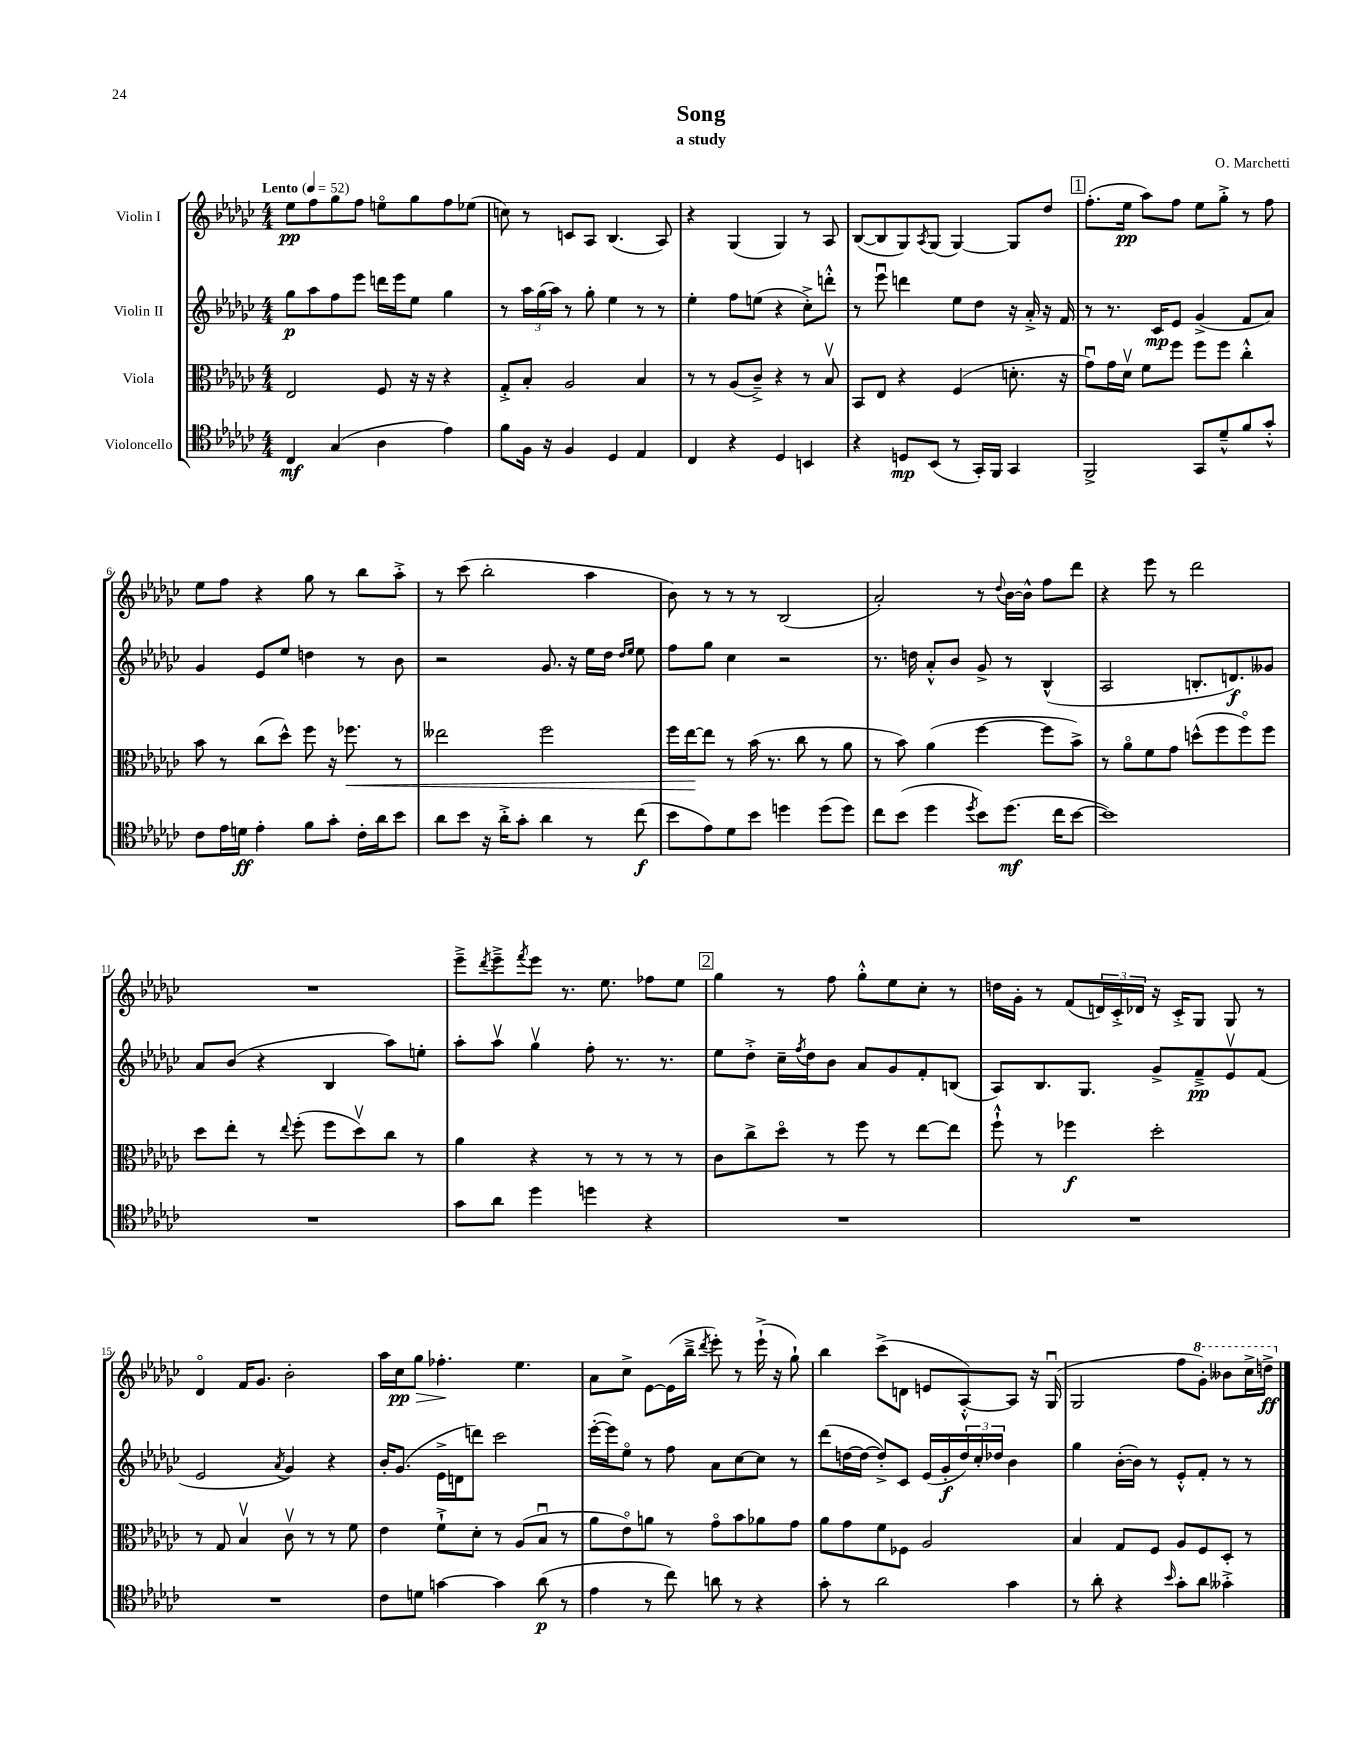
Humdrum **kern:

**kern	**kern	**kern	**kern
*staff4	*staff3	*staff2	*staff1
*clefC4	*clefC3	*clefG2	*clefG2
*k[b-e-a-d-g-c-]	*k[b-e-a-d-g-c-]	*k[b-e-a-d-g-c-]	*k[b-e-a-d-g-c-]
*M4/4	*M4/4	*M4/4	*M4/4
*MM52	*MM52	*MM52	*MM52
4C-	2E-	8gg-	8ee-
.	.	8aa-	8ff
(4G-	.	8ff	8gg-
.	.	8eee-	8ff
4A-	8F	16ddd	8eeo
.	.	16eee-	.
.	16r	8ee-	8gg-
.	16r	.	.
4e-)	4r	4gg-	8ff
.	.	.	(8ee-
=	=	=	=
8f	8G-'^	8r	8cc)
16F	8B-'	24aa-	8r
.	.	(24gg-	.
16r	.	.	.
.	.	24aa-)	.
4F	2A-	8r	8c
.	.	8gg-'	8A-
4D-	.	4ee-	(4.B-
4E-	4B-	8r	.
.	.	8r	8A-)
=	=	=	=
4C-	8r	4ee-'	4r
.	8r	.	.
4r	(8A-	8ff	(4G-
.	8c-~^)	(8ee	.
4D-	4r	4r	4G-)
4BB	8r	8cc-'^)	8r
.	8B-v	8ddd'^^	8A-
=	=	=	=
4r	8BB-	8r	([8B-
.	8E-	8eee-u	8B-]
8D	4r	4ddd	8G-)
.	.	.	8qA-
(8BB-	.	.	(8G-
8r	(4F	8ee-	[4G-)
16GG-')	.	8dd-	.
16FF	.	.	.
4GG-	8.d'	16r	8G-]
.	.	16a-'^	.
.	.	16r	8dd-
.	16r	16f	.
=	=	=	=
2FF^	8g-u)	8r	(8.ff'
.	16g-	8.r	.
.	16d-v	.	16ee-
.	8f	.	8aa-)
.	.	16c-	.
.	8ff	8e-	8ff
8GG-	8ff	(4g-^	8ee-
8d-~^^	8ff	.	8gg-'^
8f	4cc-'^^	8f	8r
8g-'^^	.	8a-)	8ff
=	=	=	=
8c-	8b-	4g-	8ee-
16e-	8r	.	8ff
16d	.	.	.
4e-'	(8cc-	8e-	4r
.	8dd-^^)	8ee-	.
8f	8ff	4dd	8gg-
8g-'	16r	.	8r
.	8.ff-	.	.
16c-'	.	8r	8bb-
16a-	.	.	.
8b-	8r	8b-	8aa-'^
=	=	=	=
8a-	2ee--	2r	8r
8b-	.	.	(8ccc-
16r	.	.	2bb-'
16a-'^	.	.	.
8g-'	.	.	.
4a-	2ff	8.g-	.
.	.	16r	.
8r	.	16ee-	4aa-
.	.	16dd-	.
.	.	16qqdd-	.
.	.	16qqee-	.
(8cc-	.	8ee-	.
=	=	=	=
8b-	16ff	8ff	8b-)
.	[16ee-	.	.
8e-)	8ee-]	8gg-	8r
8d-	8r	4cc-	8r
8b-	(16b-	.	8r
.	8.r	.	.
4dd	.	2r	(2B-
.	8cc-	.	.
(8dd	8r	.	.
8dd)	8a-	.	.
=	=	=	=
8cc-	8r	8.r	2a-')
(8b-	8b-)	.	.
.	.	16dd	.
4dd-	(4a-	8a-'^^	.
.	.	8b-	.
8qdd-	.	.	.
8b-)	[4ff	8g-^	8r
.	.	.	8qqdd-
(8.dd-	.	8r	[16b-
.	.	.	16b-^^]
.	8ff]	(4B-^^	8ff
16cc-	.	.	.
[8b-	8b-^)	.	8ddd-
=	=	=	=
1b-])	8r	2A-	4r
.	8a-o	.	.
.	8f	.	8eee-
.	8g-	.	8r
.	(8dd^^	8.B'	2ddd-
.	8ff	.	.
.	.	8.d)	.
.	8ffo)	.	.
.	8ff	8g--	.
=	=	=	=
1r	8dd-	8a-	1r
.	8ee-'	(8b-	.
.	8r	4r	.
.	8qqee-	.	.
.	(8ff'	.	.
.	8ff	4B-	.
.	8dd-v)	.	.
.	8cc-	8aa-)	.
.	8r	8ee'	.
=	=	=	=
8g-	4a-	8aa-'	8eee-~^
.	.	.	8qddd-
8a-	.	8aa-v	8eee-~^
.	.	.	8qfff
4dd-	4r	4gg-v	8eee-
.	.	.	8.r
4dd	8r	8ff'	.
.	.	.	8.ee-
.	8r	8.r	.
4r	8r	.	8ff-
.	.	8.r	.
.	8r	.	8ee-
=	=	=	=
1r	8c-	8ee-	4gg-
.	8cc-^	8dd-'^	.
.	8dd-o	16cc-~	8r
.	.	8qff	.
.	.	16dd-	.
.	8r	8b-	8ff
.	8ff	8a-	8gg-'^^
.	8r	8g-	8ee-
.	[8ee-	8f'	8cc-'
.	8ee-]	(8B	8r
=	=	=	=
1r	8ff`^^	8A-)	16dd
.	.	.	16g-'
.	8r	8.B-	8r
.	4ff-	.	(8f
.	.	8.G-	.
.	.	.	24d)
.	.	.	24c-'^
.	.	.	24d-
.	2dd-'	8g-^	16r
.	.	.	16c-'^
.	.	8f~^	8G-
.	.	8e-v	8G-
.	.	(8f	8r
=	=	=	=
1r	8r	2e-	4d-o
.	8G-	.	.
.	4B-v	.	16f
.	.	.	8.g-
.	.	8qa-	.
.	8c-v	4g-)	2b-'
.	8r	.	.
.	8r	4r	.
.	8f	.	.
=	=	=	=
8c-	4e-	16b-'	16aa-
.	.	(8.g-	16cc-
8d	.	.	8gg-
[4g	8f`^	16e-^	4.ff-'
.	.	16d	.
.	8d-'	8ddd)	.
4g]	8r	2ccc-	.
.	(8A-	.	4.ee-
(8a-	8B-u	.	.
8r	8r	.	.
=	=	=	=
4e-	8a-	([16eee-'	8a-
.	.	16eee-])	.
.	8e-o)	8ee-o	8cc-^
8r	8a	8r	[8e-
8cc-)	8r	8ff	(16e-]
.	.	.	16bb-~^
.	.	.	8qddd-
8a	8g-o	8a-	8eee-')
8r	8b-	[8cc-	8r
4r	8a-	8cc-]	(16eee-`^
.	.	.	16r
.	8g-	8r	8gg-`)
=	=	=	=
8g-'	8a-	(8ddd-	4bb-
8r	8g-	[16dd	.
.	.	16dd_	.
2a-	8f	8dd'^])	(8ccc-^
.	8F-	8c-	8d
.	2A-	(16e-	8e
.	.	16g-'	.
.	.	24dd)	[8A-'^^)
.	.	24cc-'	.
.	.	24dd-	.
4g-	.	4b-	8A-]
.	.	.	16r
.	.	.	(16G-u
=	=	=	=
8r	4B-	4gg-	2G-
8a-'	.	.	.
4r	8G-	([16b-'	.
.	.	16b-])	.
.	8F	8r	.
16qqb-	.	.	.
8g-'	8A-	8e-'^^	8ff
8a-	8F	8f'	8gg-')
4g--'^	8D-'	8r	8bb--
.	8r	8r	16ccc-^
.	.	.	16ddd^
==	==	==	==
*-	*-	*-	*-
